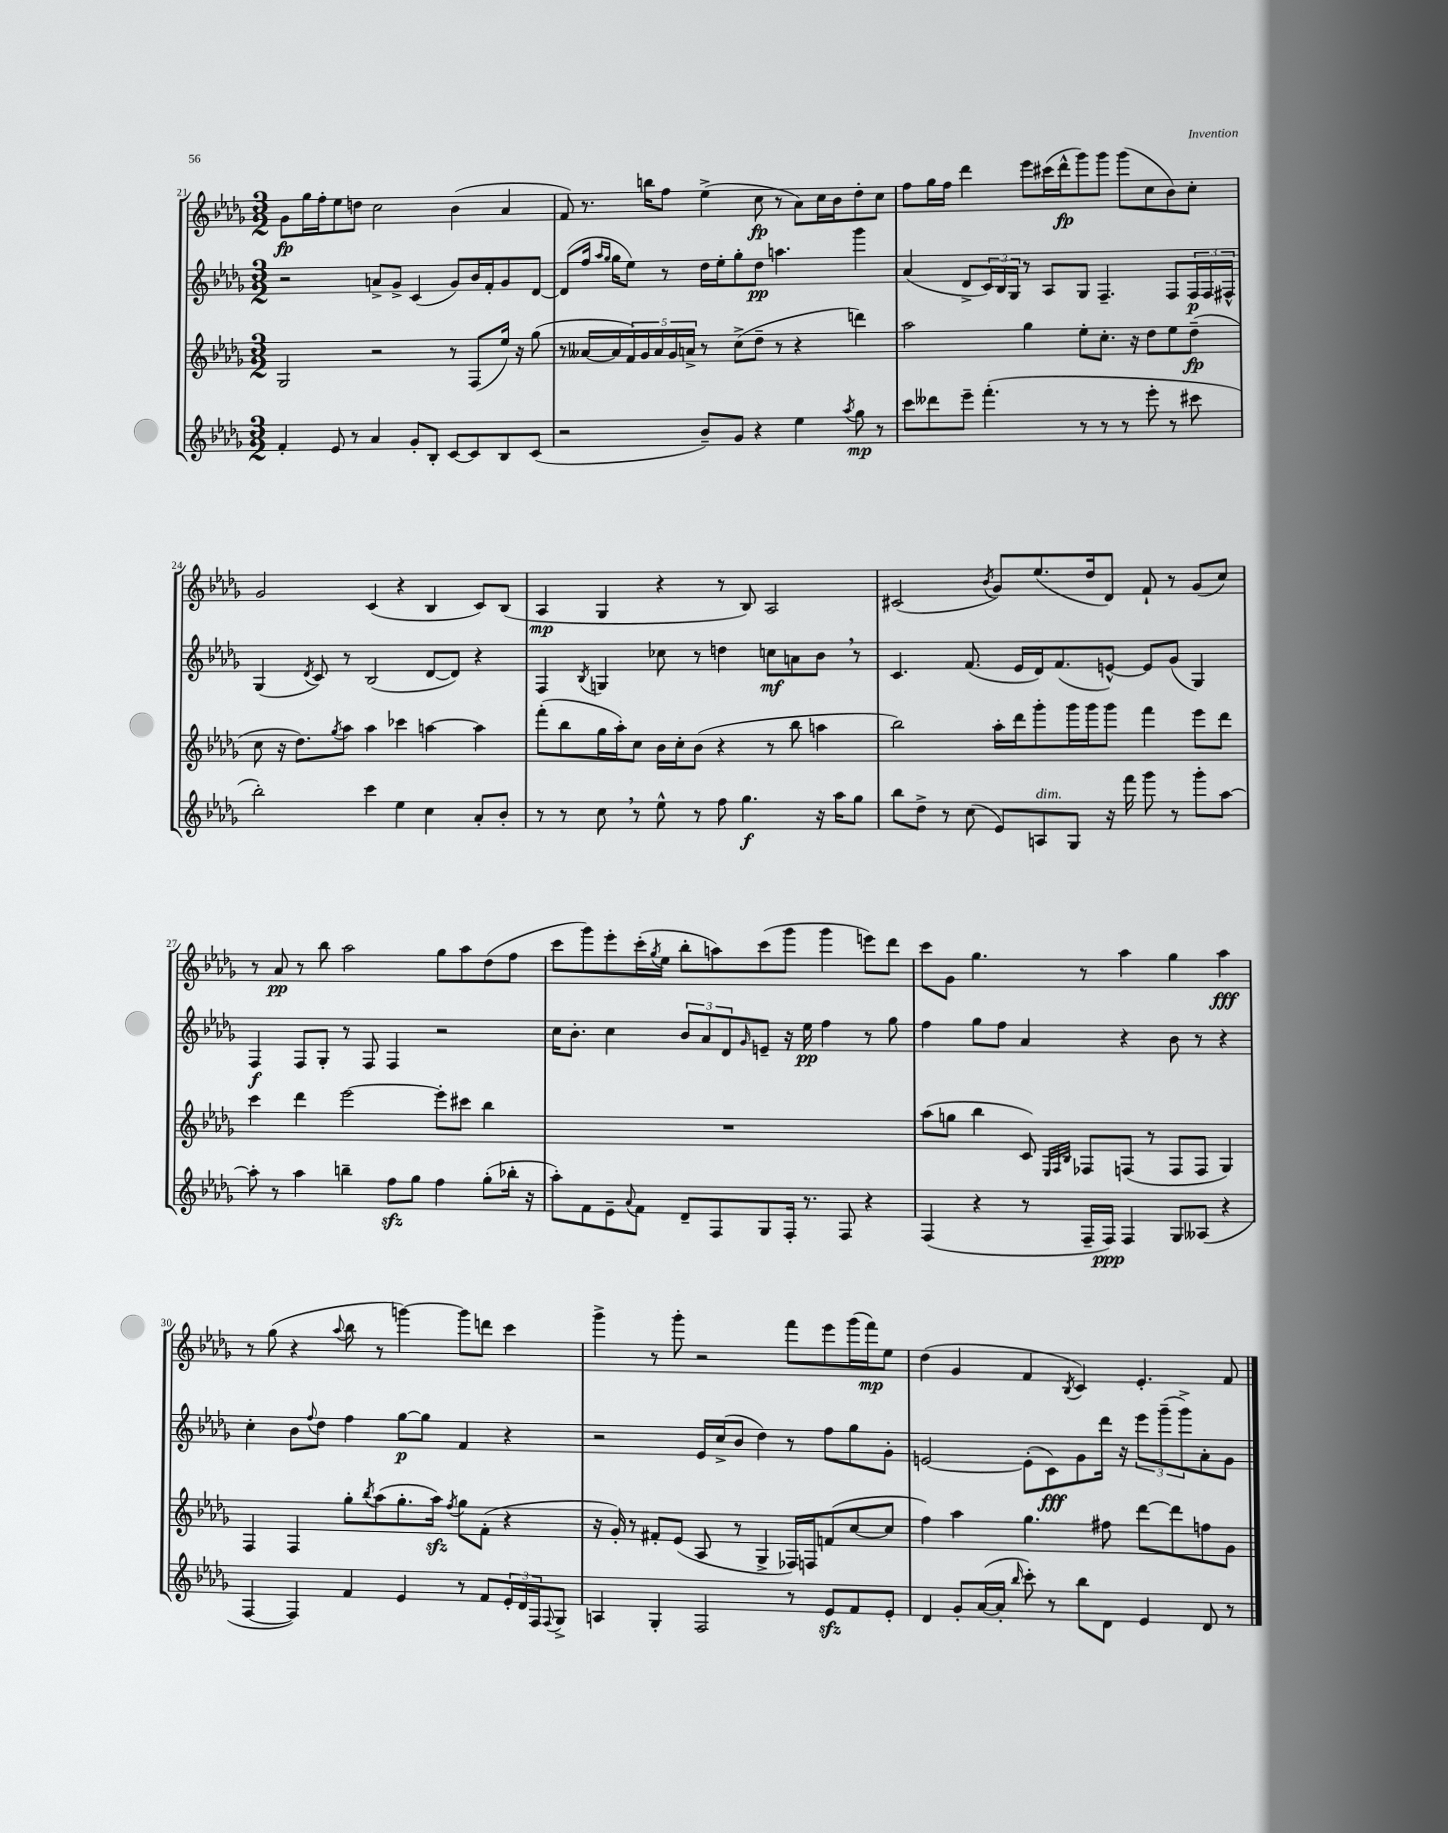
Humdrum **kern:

**kern	**kern	**kern	**kern
*staff4	*staff3	*staff2	*staff1
*clefG2	*clefG2	*clefG2	*clefG2
*k[b-e-a-d-g-]	*k[b-e-a-d-g-]	*k[b-e-a-d-g-]	*k[b-e-a-d-g-]
*M3/2	*M3/2	*M3/2	*M3/2
4f'/	2G-/	2r	8g-\L
.	.	.	16gg-\L
.	.	.	16ff'\J
8e-/	.	.	8ee-\
8r	.	.	8dd\J
4a-/	2r	8a^/L	2cc\
.	.	8g-^/J	.
8g-'/L	.	(4c/	.
8B-'/J	.	.	.
[8c/L	8r	8g-/L)	(4b-\
8c/]	(8F/L	16b-/L	.
.	.	16f'/J	.
8B-/	16ee-/Jk)	8g-/	4a-/
.	16r	.	.
(8c/J	(8gg-\	[8d-/J	.
=	=	=	=
2r	8r	(8d-/]L	8f/)
.	[16a--/LL	16ff/Jk	8.r
.	.	16qqaa-/LL	.
.	.	16qqgg-/JJ	.
.	16a--/]	16gg-\LK	.
.	20f/)	8ee-\J)	.
.	20g-/	.	.
.	.	.	16bb\LK
.	20a--/	.	.
.	.	8r	8ff\J
.	20g-/	.	.
.	20a^/JJ	.	.
8b-~/L)	8r	16dd-\LL	(4ee-^\
.	.	16ee-'\J	.
8g-/J	(8cc^\L	8gg-'\	.
4r	8dd-~\J	8dd-\J	8cc\
.	8r	4.aa\	8r
4ee-\	4r	.	8a-\L)
.	.	.	16cc\L
.	.	.	16b-\J
8qaa-/	.	.	.
8gg-\	4ddd\)	4ggg-\	8dd-'\
8r	.	.	8cc\J
=	=	=	=
8ccc\L	2aa-\	(4a-/	8ff\L
8ddd--\	.	.	16gg-\L
.	.	.	16ff\JJ
8eee-~\J	.	8d-^/L	4ddd-\
(4.fff'\	.	24c/L)	.
.	.	24B-/	.
.	.	24G-/JJ	.
.	4gg-\	8r	8eee-\L
.	.	8A-/L	(16ccc#\L
.	.	.	16ddd-^^\J
8r	8ee-'\L	8G-/J	8ggg-\)
8r	8.cc'\J	4.F~/	8ggg-\J
8r	.	.	(8ggg-\L
.	16r	.	.
8eee-'\	8dd-\L	.	8cc\
8r	8ee-\	8F/L	8b-\)
8ccc#\	(8dd-~\J	24F/L	8cc'\J
.	.	24F/	.
.	.	24F#^^/JJ	.
=	=	=	=
2bb-'\)	8cc\	(4G-/	2g-/
.	16r	.	.
.	8.dd-\L)	.	.
.	.	8qd-/	.
.	.	8c/)	.
.	8qgg-/	.	.
.	8aa-\J	8r	.
4ccc\	4aa-\	(2B-/	(4c/
4ee-\	4ccc-\	.	4r
4cc\	[4aa\	[8d-/L	4B-/
.	.	8d-/]J)	.
8a-'/L	4aa\]	4r	8c/L)
8b-'/J	.	.	(8B-/J
=	=	=	=
8r	(8fff'\L	4F/	4A-/
8r	8bb-\	.	.
.	.	8qB-/	.
8cc\	16gg-\L	4G/	4G-/
.	16aa-'\J)	.	.
8r	8cc\J	.	.
8ee-^^\	16b-\LL	8cc-\	4r
.	16cc'\J	.	.
8r	(8b-\J	8r	.
8ff\	4r	4dd\	8r
4.gg-\	.	.	8B-/)
.	8r	8cc\L	2A-/
.	8bb-\	8a\	.
16r	4aa\	8b-\J	.
16aa-\LK	.	.	.
8gg-\J	.	8r	.
=	=	=	=
8bb-\L	2bb-\)	4.c/	(2c#/
8dd-^\J	.	.	.
8r	.	.	.
(8cc\	.	(8.f/	.
.	.	.	8qb-/
8e-/L)	16aa-'\LL	.	8g-/L)
.	16ddd-\J	16e-/LL	.
8A/	8ggg-'\	16d-/J)	(8.ee-/
.	.	(8.f/	.
8G-/J	16ggg-\L	.	.
.	16ggg-\J	.	16dd-/k
16r	8ggg-\J	[8e^^/J)	8d-/J)
16fff\	.	.	.
8ggg-\	4fff\	8e/]L	8f`/
8r	.	(8g-/J	8r
8ggg-'\L	8eee-\L	4G-/)	(8g-/L
[8aa-\J	8ddd-\J	.	8cc/J)
=	=	=	=
8aa-'\]	4ccc\	4F/	8r
8r	.	.	8a-/
4aa-\	4ddd-\	8F/L	8r
.	.	8G-'/J	8bb-\
4bb~\	[2eee-\	8r	2aa-\
.	.	8F/	.
8ff\L	.	4F/	.
8gg-\J	.	.	.
4ff\	8eee-'\]L	2r	8gg-\L
.	8ccc#\J	.	8aa-\
(8gg-'\L	4bb-\	.	(8dd-\
16bb-'\Jk	.	.	8ff\J
16r	.	.	.
=	=	=	=
8aa-'\L)	1.r	16cc\LK	8ccc\L
.	.	8.b-'\J	.
8f\	.	.	8ggg-\)
8e-~\	.	4cc\	8eee-'\
8qqa-/	.	.	.
8f\J	.	.	(16ccc'\L
.	.	.	8qgg-/
.	.	.	16ee-\JJ
8d-~/L	.	12b-/L	8bb-'\L
.	.	12a-/	.
8F/	.	.	8aa\)
.	.	12d-/	.
.	.	16qqg-/	.
8G-/	.	8e~/J	(8ccc\
16F'/Jk	.	16r	8ggg-\J
8.r	.	16ee-\	.
.	.	4ff\	4ggg-\
8F/	.	.	.
4r	.	8r	8eee\L)
.	.	8gg-\	8ddd-\J
=	=	=	=
(4F/	(8aa-\L	4ff\	8ccc\L
.	8gg\J	.	8g-\J
4r	4bb-\	8gg-\L	4.gg-\
.	.	8ff\J	.
8r	8c/)	4a-/	.
.	32qqE-/LLL	.	.
.	32qqF/	.	.
.	32qqB-/JJJ	.	.
16F~/LL	8F-/L	.	8r
16F/JJ)	.	.	.
4F/	(8F/J	4r	4aa-\
.	8r	.	.
8G-/L	8F/L	8b-\	4gg-\
(8A--/J	8F/J	8r	.
4r	4G-/)	4r	4aa-\
=	=	=	=
[4F/	4F/	4cc'\	8r
.	.	.	(8gg-\
4F/])	4F/	8b-\L	4r
.	.	8qqff/	.
.	.	8dd-\J	.
.	.	.	8qqaa-/
4f/	8gg-'\L	4ff\	8bb-\
.	8qbb-/	.	.
.	(8aa-\	.	8r
4e-/	8.gg-'\	[8gg-\L	[4ggg\)
.	.	8gg-\]J	.
.	16aa-\Jk)	.	.
.	8qff/	.	.
8r	8gg-\L	4f/	8ggg\]L
8f/L	(8f'\J	.	8ddd\J
24e-'/L	4r	4r	4ccc\
24d-/	.	.	.
24F/J	.	.	.
8qqF/	.	.	.
8G-^/J	.	.	.
=	=	=	=
4A/	16r	2r	4ggg-^\
.	16g-'/)	.	.
.	8r	.	.
4G-'/	8f#'/L	.	8r
.	(8e-/J	.	8ggg-'\
2F/	8A-/	16e-/LL	2r
.	.	(16cc^/J	.
.	8r	8b-/J	.
.	4G-^/	4dd-\)	.
8r	16F-/LL)	8r	8fff\L
.	16F/J	.	.
8e-/L	(8f/	8ff\L	8eee-\
8f/	[8cc/	8gg-\	(16ggg-\L
.	.	.	16fff\J)
8e-'/J	8cc/]J	8g-'\J	8ee-\J
=	=	=	=
4d-/	4ff\)	[2e/	(4dd-\
8g-'/L	4aa-\	.	4g-/
([16a-/L	.	.	.
16a-'/]JJ	.	.	.
16qqbb-/	.	.	.
8ccc'\)	4.gg-\	(8e'\]L	4f/
8r	.	8c\)	.
.	.	.	8qB-/
8bb-\L	.	8g-\	4c/)
8d-\J	8ff#\	16ddd-\Jk	.
.	.	16r	.
4e-/	[8ddd-\L	12eee-\L	4.e-'/
.	.	(12ggg-~\	.
.	8ddd-\]	.	.
.	.	12ggg-^\)	.
8d-/	8ff\	8a-'\	.
8r	8g-\J	8g-\J	8f/
==	==	==	==
*-	*-	*-	*-
